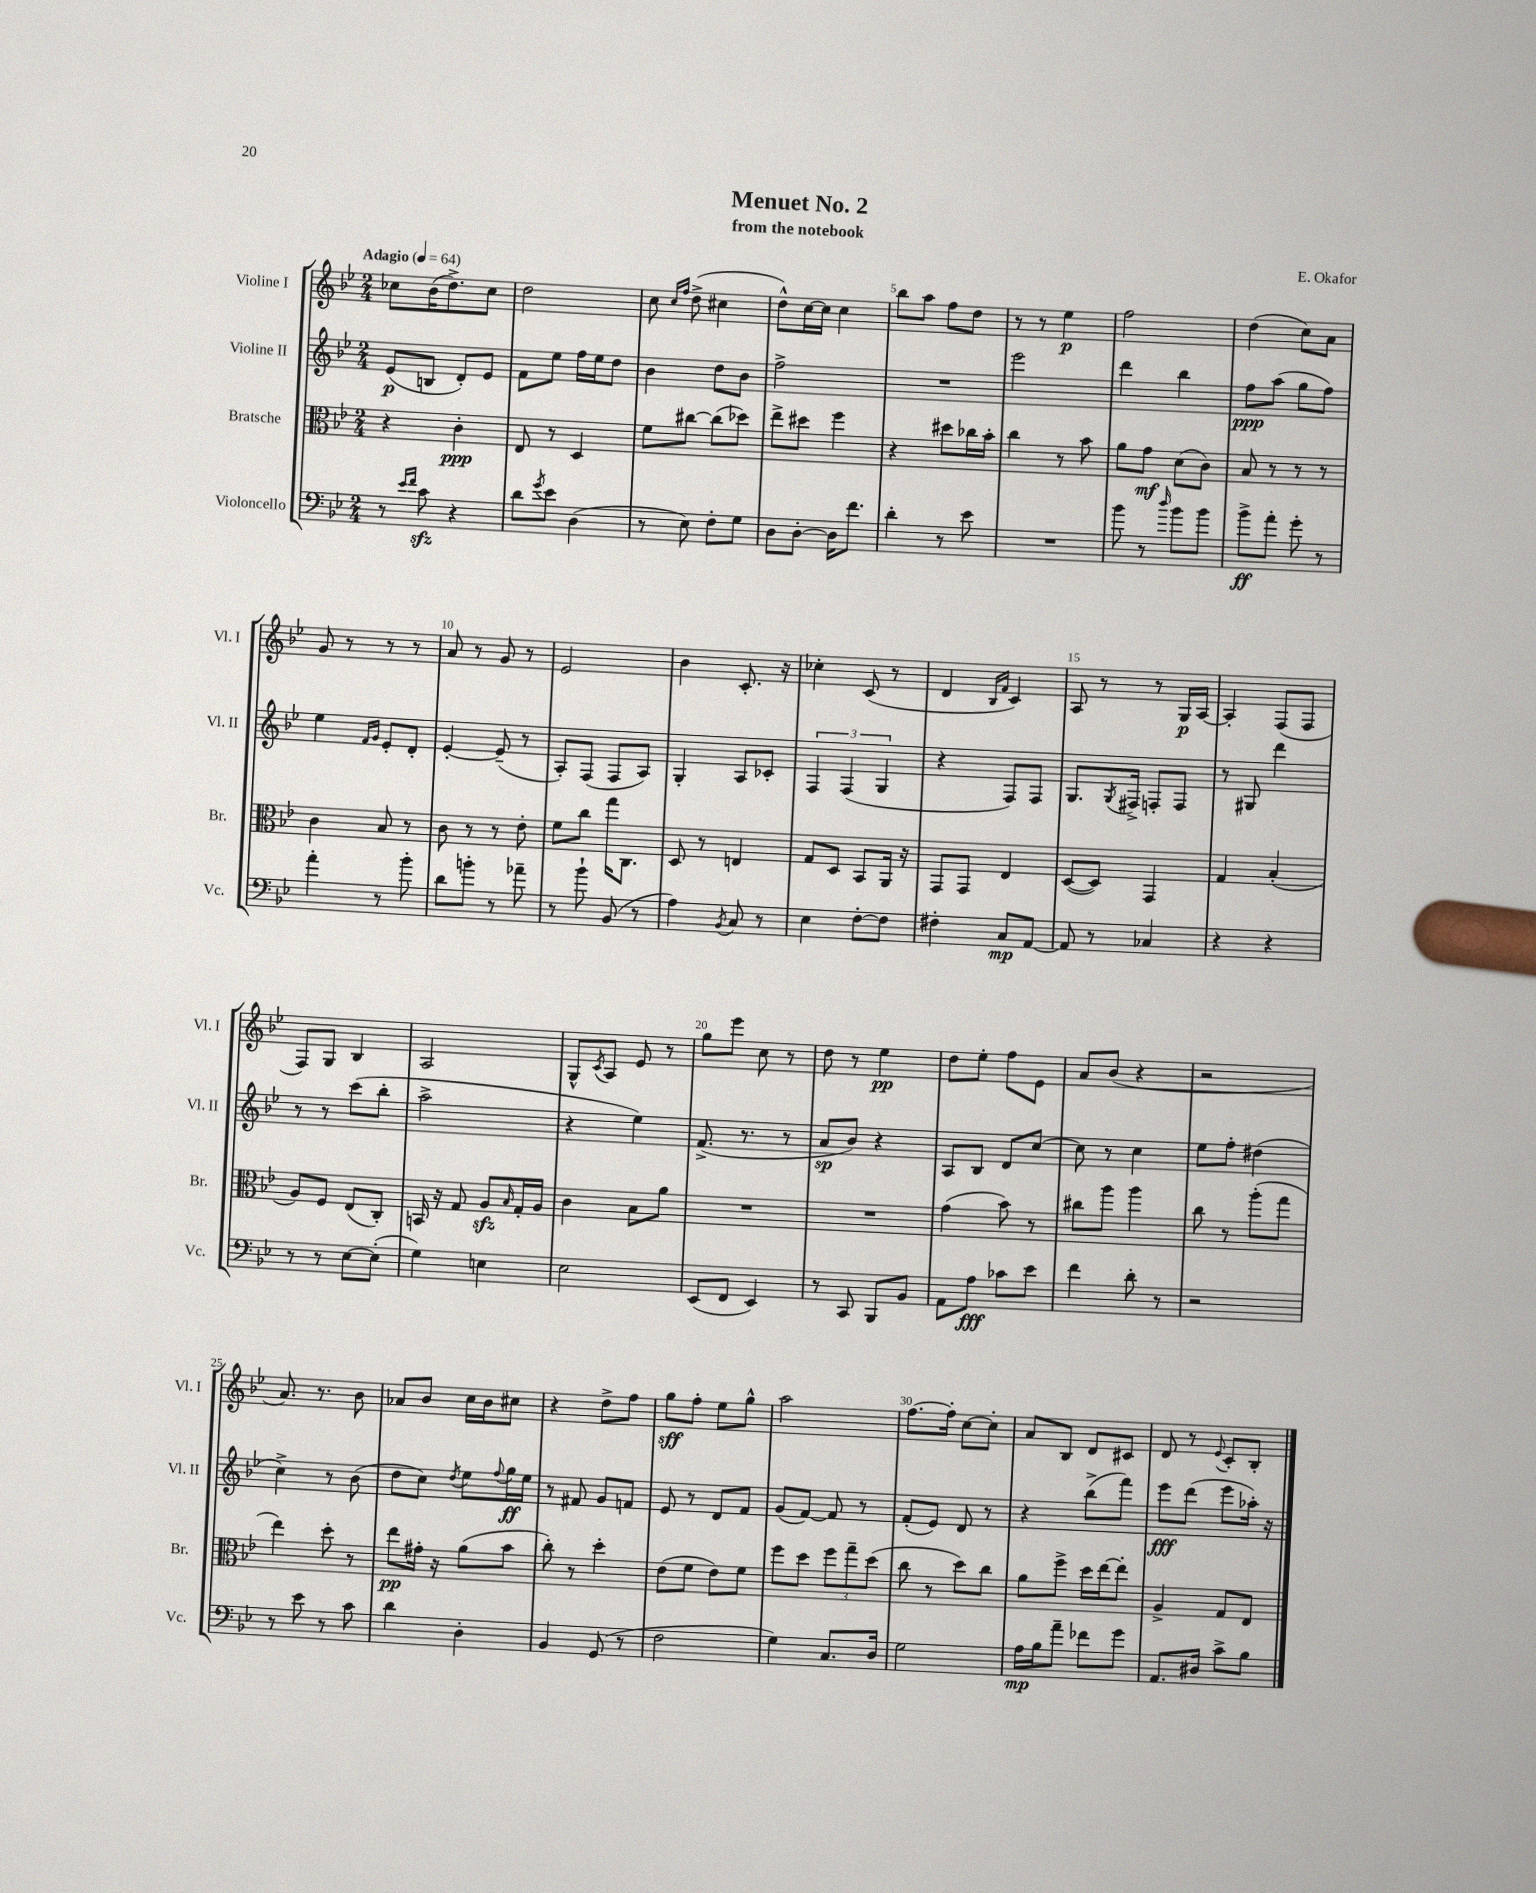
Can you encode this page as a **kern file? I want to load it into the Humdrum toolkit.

**kern	**kern	**kern	**kern
*staff4	*staff3	*staff2	*staff1
*clefF4	*clefC3	*clefG2	*clefG2
*k[b-e-]	*k[b-e-]	*k[b-e-]	*k[b-e-]
*M2/4	*M2/4	*M2/4	*M2/4
*MM64	*MM64	*MM64	*MM64
8r	4r	(8e-/L	8cc-\L
16qqe-/LL	.	.	.
16qqf/JJ	.	.	.
8c\	.	8B/J	(16b-\K
.	.	.	8.dd^\)
4r	4c'\	8d'/L)	.
.	.	8e-/J	8cc-\J
=	=	=	=
8d\L	8E-/	8f\L	2dd\
8qg/	.	.	.
8e-\J	8r	8ee-\J	.
(4D\	4D/	16ff\LL	.
.	.	16ee-\J	.
.	.	8dd\J	.
=	=	=	=
8r	8f\L	4b-\	8cc\
.	.	.	16qqcc/LL
.	.	.	16qqff/JJ
8E-\)	[8cc#\J	.	(8dd^\
8F'\L	(8cc#\]L	8dd\L	4cc#\
8G\J	8dd-\J)	8b-\J	.
=	=	=	=
8D\L	8ee-^\L	2ff^\	8dd^^\L)
[8D'\J	8dd#\J	.	[16cc\L
.	.	.	16cc\]JJ
16D\]LK	4ff\	.	4cc\
8.f\J	.	.	.
=	=	=	=
4d'\	4r	2r	8bb-\L
.	.	.	8aa\J
8r	8dd#\L	.	8ff\L
8e-\	16cc-\L	.	8dd\J
.	16b-'\JJ	.	.
=	=	=	=
2r	4cc\	2eee-\	8r
.	.	.	8r
.	8r	.	4ee-\
.	8b-\	.	.
=	=	=	=
8b-\	8a\L	4ddd\	2ff\
8r	8g\J	.	.
16qqdd/	.	.	.
8b-\L	(8d\L	4bb-\	.
8b-\J	8c\J)	.	.
=	=	=	=
8b-^\L	8B-/	8ff\L	(4dd\
8a'\J	8r	(8aa\J	.
8g'\	8r	8gg\L	8cc\L)
8r	8r	8ff\J)	8a\J
=	=	=	=
4a'\	4c\	4ee-\	8g/
.	.	.	8r
.	.	16qqf/LL	.
.	.	16qqg/JJ	.
8r	8B-/	8e-'/L	8r
8b-'\	8r	8d'/J	8r
=	=	=	=
8d\L	8c\	[4e-'/	8a/
8b'\J	8r	.	8r
8r	8r	(8e-~/]	8g/
8a-~\	8e-'\	8r	8r
=	=	=	=
8r	8f\L	8A'/L)	2e-/
8b-`\	8cc\J	(8F/J	.
(8BB-/	16gg\LK	8F/L	.
.	8.C\J	.	.
8r	.	8A/J)	.
=	=	=	=
4A\)	8D/	4G'/	4b-\
.	8r	.	.
8qBB-/	.	.	.
8C/	4E/	8A/L	8.c'/
8r	.	8c-'/J	.
.	.	.	16r
=	=	=	=
4E-\	8G/L	6F/	4cc-'\
.	8D/J	.	.
.	.	(6F/	.
[8F'\L	8BB-/L	.	(8c/
.	.	6G/	.
8F\]J	16AA/Jk	.	8r
.	16r	.	.
=	=	=	=
4F#'\	8GG/L	4r	4d/
.	8GG/J	.	.
.	.	.	16qqB-/LL
.	.	.	16qqf/JJ
8C/L	4E-/	8F/L)	4c/)
[8AA/J	.	8F/J	.
=	=	=	=
8AA/]	([8D/L	8.G/L	8A/
8r	8D/]J)	.	8r
.	.	8qG/	.
.	.	16F#^/Jk	.
4C-/	4GG/	8F'/L	8r
.	.	8F/J	16G/LL
.	.	.	[16A/JJ
=	=	=	=
4r	4G/	8r	4A'/]
.	.	8G#/	.
4r	(4B-'/	4ddd\	(8F/L
.	.	.	8F/J
=	=	=	=
8r	8A/L)	8r	8F/L)
8r	8F/J	8r	8G/J
[8E-\L	(8E-/L	(8ccc\L	4B-/
(8E-'\]J	8C'/J)	8bb-'\J	.
=	=	=	=
4G\)	16BB/	2aa^\	2A/
.	16r	.	.
.	8G/	.	.
4E\	8A/L	.	.
.	16qqB-/	.	.
.	16G'/L	.	.
.	16A/JJ	.	.
=	=	=	=
2E-\	4c\	4r	8G^^/L
.	.	.	8qc/
.	.	.	8A/J
.	8B-\L	4ee-\)	8e-/
.	8a\J	.	8r
=	=	=	=
(8EE-/L	2r	(8.f^/	8gg\L
8FF/J	.	.	8eee-\J
.	.	8.r	.
4EE-/)	.	.	8cc\
.	.	8r	8r
=	=	=	=
8r	2r	8a/L	8dd\
8CC/	.	8b-/J)	8r
8BBB-/L	.	4r	4ee-\
8BB-/J	.	.	.
=	=	=	=
8AA\L	(4g\	8A/L	8dd\L
8A\J	.	8B-/J	8ee-'\J
8c-\L	8b-\)	8d/L	8ff\L
8e-\J	8r	[8cc/J	8e-\J
=	=	=	=
4f\	8cc#\L	8cc\]	8a/L
.	8aa\J	8r	(8b-/J
8d'\	4aa\	4cc\	4r
8r	.	.	.
=	=	=	=
2r	8cc\	8ee-\L	2r
.	8r	8ff'\J	.
.	(8aa'\L	(4dd#\	.
.	8gg\J	.	.
=	=	=	=
8r	4ee-\)	4cc^\)	8.a/)
8e-\	.	.	.
.	.	.	8.r
8r	8dd'\	8r	.
8c\	8r	(8b-\	8b-\
=	=	=	=
4d\	8ee-\L	8dd\L	8a-/L
.	16g#'\Jk	8cc\J)	8b-/J
.	16r	.	.
.	.	8qdd/	.
4D'\	(8a\L	8ee-\L	16cc\LL
.	.	.	16b-\J
.	.	8qqff/	.
.	8b-\J	16gg\L	8cc#\J
.	.	16ee-\JJ	.
=	=	=	=
4BB-/	8cc'\)	8r	4r
.	8r	8f#/	.
(8GG/	4dd'\	8g/L	8dd^\L
8r	.	8f/J	8ff\J
=	=	=	=
2F\	(8e-\L	8e-/	8gg\L
.	8f\J	8r	8ff'\J
.	8e-\L)	8d/L	8ee-\L
.	8f\J	8f/J	8gg^^\J
=	=	=	=
4G\)	8ff\L	(8g/L	2aa\
.	8dd\J	[8f/J)	.
8.C/L	12ff\L	8f/]	.
.	12gg~\	.	.
.	.	8r	.
.	(12dd\J	.	.
16D/Jk	.	.	.
=	=	=	=
2G\	8cc\	(8f'/L	[8.ff\L
.	8r	8e-/J)	.
.	.	.	16ff'\]Jk
.	8dd\L)	8d/	[8cc\L
.	8cc\J	8r	8cc'\]J
=	=	=	=
16A\LL	8a\L	4r	8a/L
16B-\J	.	.	.
8a~\J	8ff^\J	.	8B-/J
8f-\L	16dd\LL	(8bb-^\L	8d/L
.	[16ee-\J	.	.
8g\J	8ee-'\]J	8fff\J)	8c#/J
=	=	=	=
8.AA/L	4A^/	8eee-\L	8d/
.	.	(8ddd\J	8r
16D#/Jk	.	.	.
.	.	.	8qqe-/
8c^\L	8G/L	8eee-\L	8c'/L
8B-\J	8E-/J	16aa-'\Jk)	8B-'/J
.	.	16r	.
==	==	==	==
*-	*-	*-	*-
